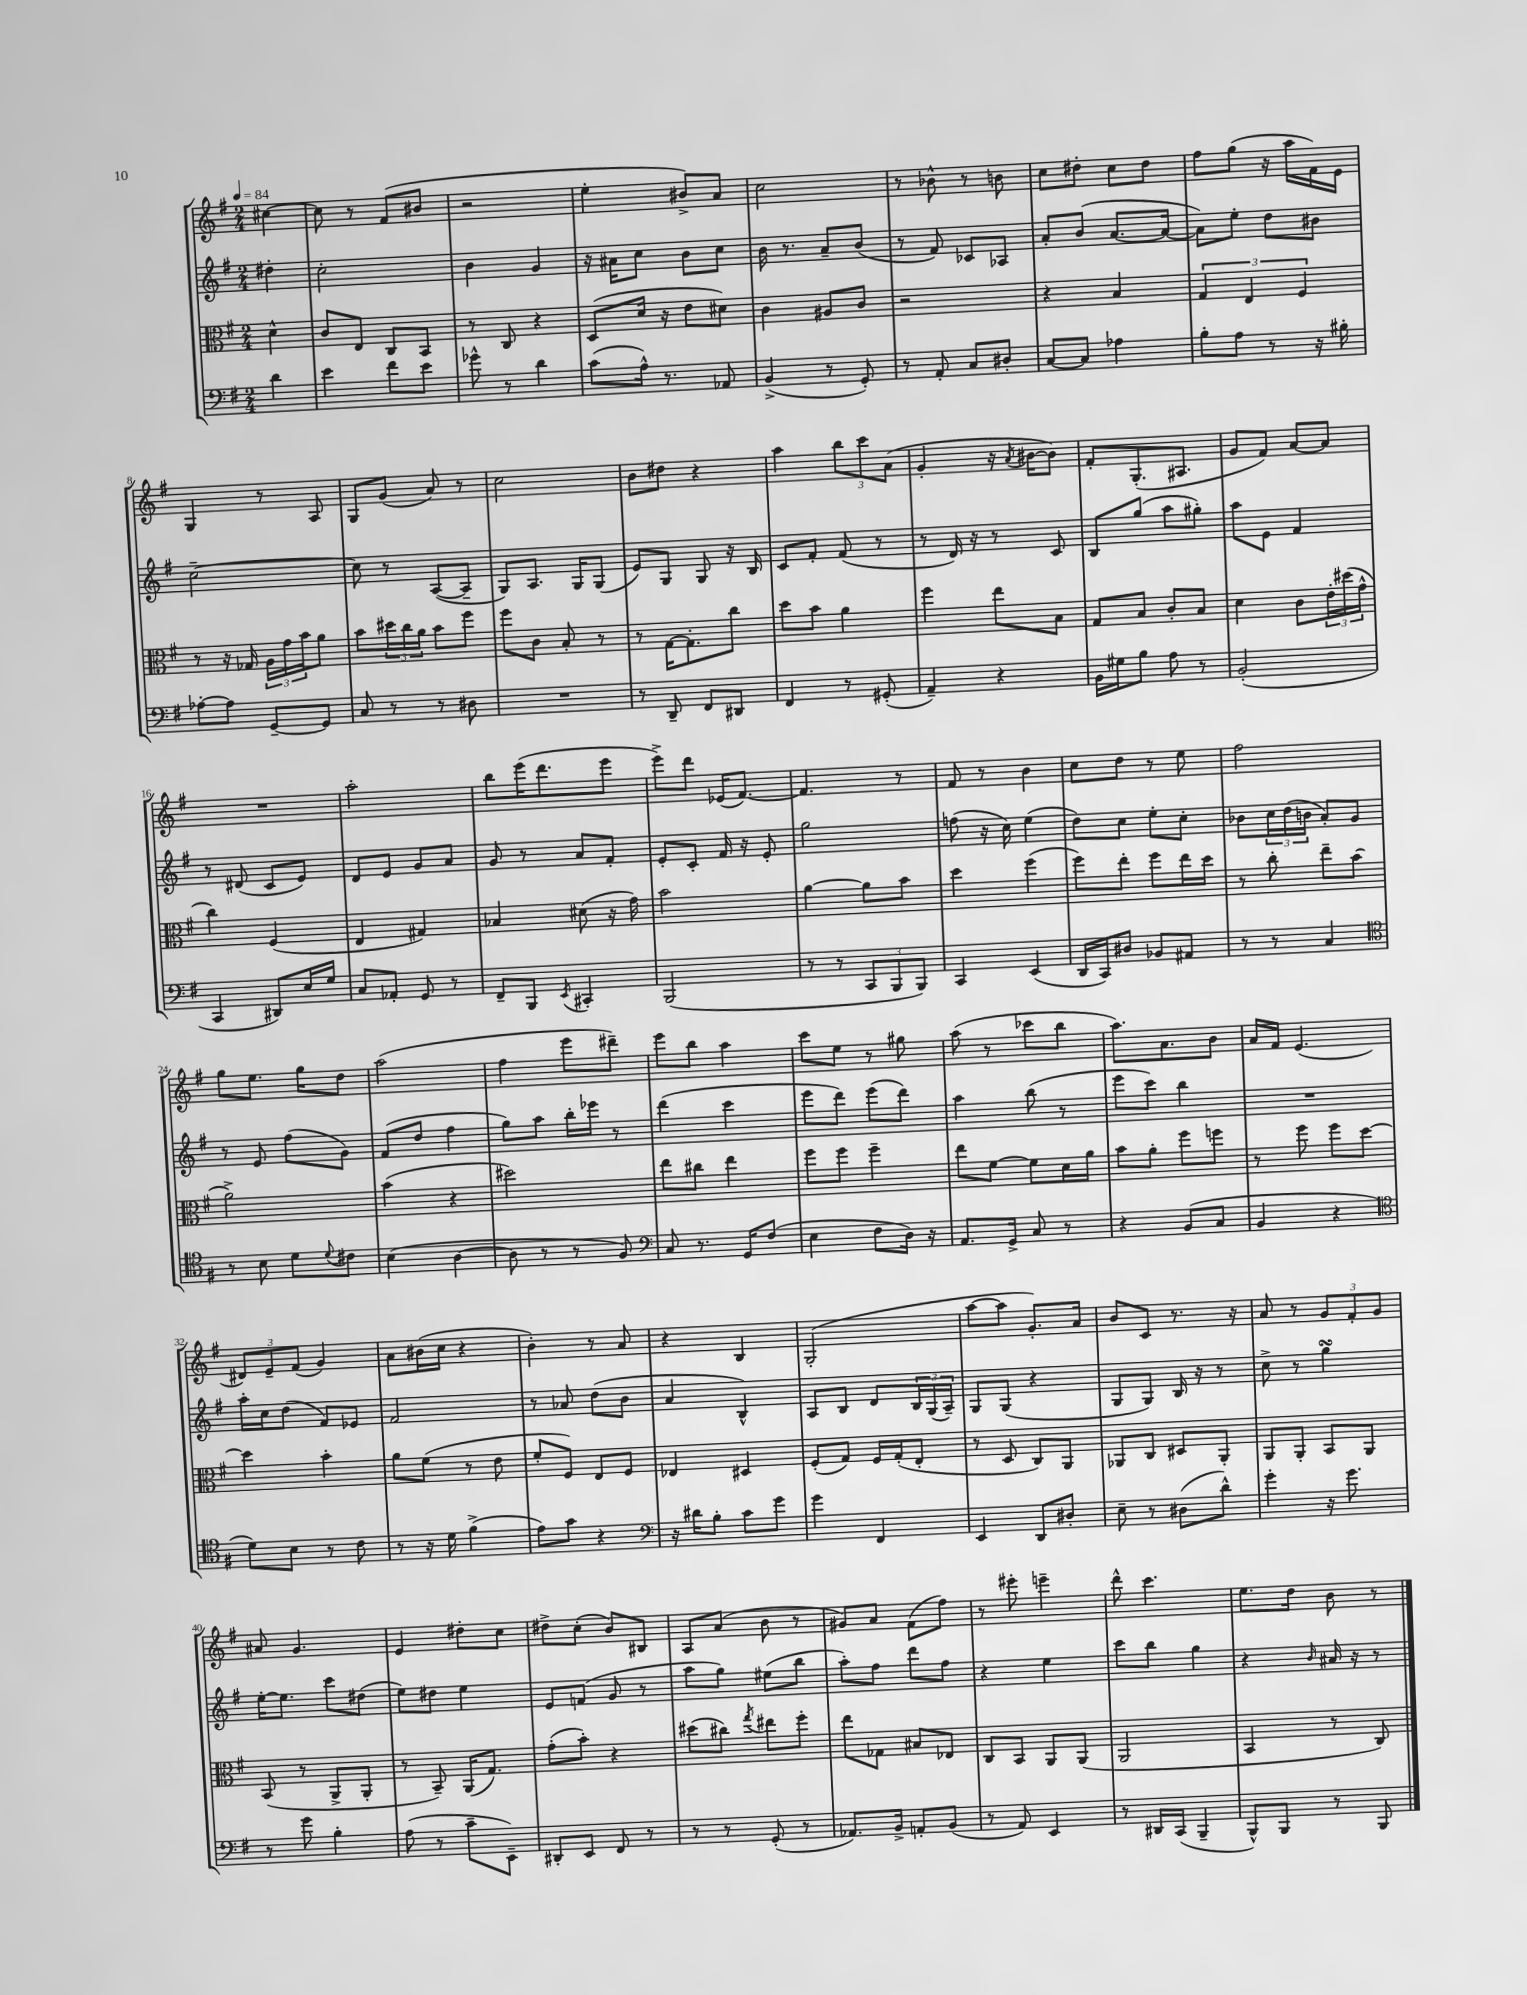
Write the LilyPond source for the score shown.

<<
\new StaffGroup <<
\new Staff = "s0" {
    \clef treble \key g \major \numericTimeSignature \time 2/4 \partial 4 \tempo 4 = 84
    cis''4~ |
    cis''8 r8 fis'8( bis'8 |
    r2 |
    e''4-. bis'8->) a'8 |
    c''2 |
    r8 bes'8-^ r8 b'8 |
    c''8 dis''8-. c''8 dis''8 |
    fis''8 g''8( r16 a''16 fis'16) e'16 |
    g4 r8 a8 |
    g8 g'8( a'8) r8 |
    c''2 |
    b'8 dis''8 r4 |
    a''4 \tuplet 3/2 { b''8 c'''8 a'8( } |
    g'4-. r16 \acciaccatura { a'8 } bis'16~ bis'8) |
    fis'8-. g8.-.( ais8. |
    g'8 fis'8) a'8~ a'8 |
    R2 |
    a''2-. |
    b''8 e'''16( d'''8. e'''8 |
    e'''8->) d'''8 ees'16( fis'8.~) |
    fis'4. r8 |
    fis'8 r8 b'4 |
    c''8 d''8 r8 e''8 |
    fis''2 |
    g''8 e''8. g''16 d''8 |
    a''2( |
    fis''4 e'''8 dis'''8--) |
    e'''8 b''8 a''4 |
    c'''8 e''8 r8 gis''8 |
    a''8( r8 ces'''8 b''8 |
    a''8.) a'8. b'8 |
    a'16 fis'16 e'4.( |
    \tuplet 3/2 { dis'8) e'8-- fis'8( } g'4) |
    a'8 bis'16( c''16 r4 |
    b'4-.) r8 a'8 |
    r4 b4 |
    g2-.( |
    a''8~ a''8 g'8.-.) a'16 |
    b'8 c'8 r8. r16 |
    a'8 r8 \tuplet 3/2 { g'8 fis'8-. g'8 } |
    ais'8 g'4. |
    e'4 dis''8-. c''8 |
    dis''8-> c''8-.( b'8) bis8 |
    a8 a'8( b'8 r8 |
    gis'8) a'8 fis'8( fis''8) |
    r8 eis'''8-. e'''4-- |
    d'''8-^ c'''4. |
    e''8. d''16 b'8 r8 \bar "|." |
}
\new Staff = "s1" {
    \clef treble \key g \major \numericTimeSignature \time 2/4 \partial 4
    dis''4-. |
    c''2-. |
    b'4 g'4 |
    r16 ais'16 c''8 b'8 c''8 |
    b'16 r8. a'8-- b'8( |
    r8 fis'8) ces'8 aes8 |
    a'8-. b'8( a'8.~ a'16~ |
    a'8) e''8-. d''8 bis'8 |
    c''2~-- |
    c''8 r8 a8~( a8-- |
    g8) a8. g16 g8( |
    e'8) g8 g8 r16 b16 |
    c'8 fis'8-. fis'8( r8 |
    r8 d'16) r16 r8 c'8 |
    b8 g''8( a''8 gis''8-.) |
    a''8 e'8 fis'4 |
    r8 dis'8( c'8 e'8) |
    d'8 e'8 g'8 a'8 |
    g'8 r8 a'8 fis'8-. |
    e'8-. c'8-. fis'16 r16 e'8-. |
    g''2 |
    f''8( r16 c''16) e''4( |
    d''8) c''8 e''8-. c''8-. |
    bes'8 \tuplet 3/2 { c''16 d''16( b'16 } a'8-.) g'8 |
    r8 e'8 fis''8( g'8) |
    fis'8( d''8 fis''4 |
    g''8) a''8 b''16-. ees'''16 r8 |
    d'''4( c'''4 |
    e'''8 d'''8) e'''8( d'''8) |
    a''4 b''8( r8 |
    e'''8 c'''8) b''4 |
    R2 |
    a''16-. c''16 d''8( fis'8) ees'8 |
    fis'2 |
    r8 aes'8 d''8( b'8 |
    a'4 b4-^) |
    a8 b8 d'8 \tuplet 3/2 { b16 g16( a16--) } |
    g8 g8( r4 |
    g8 g8) b16 r16 r8 |
    c''8-> r8 g''4\turn |
    e''16~-. e''8. c'''8 dis''8( |
    e''8) dis''8 e''4 |
    e'8 f'8( g'8 r8 |
    a''8 g''8) eis''8( b''8 |
    a''8-.) fis''8 d'''8 fis''8 |
    r4 e''4 |
    c'''8 b''8 g''4 |
    r4 \grace { b'16 } ais'16 r16 r8 \bar "|." |
}
\new Staff = "s2" {
    \clef alto \key g \major \numericTimeSignature \time 2/4 \partial 4
    d'4-^ |
    c'8 e8 c8 b,8 |
    r8 c8 r4 |
    d8( d'16 r16 e'8 dis'8) |
    c'4 ais8 c'8 |
    r2 |
    r4 b4 |
    \tuplet 3/2 { g4 e4 fis4 } |
    r8 r16 ges16 \tuplet 3/2 { a16 g'16 b'16 } a'8 |
    b'8 \tuplet 3/2 { dis''16 c''16 a'16 } b'8 fis''8 |
    fis''8 c'8 b8-. r8 |
    r8 g16~ g8.-. c''8 |
    d''8 b'8 a'4 |
    fis''4 e''8 b8 |
    g8 b8 c'8-. b8 |
    d'4 c'8 \tuplet 3/2 { e'16-. dis''16( g'16-^ } |
    c''4) fis4( |
    e4 gis4) |
    bes4 dis'8( r16 g'16) |
    b'2 |
    a'4~ a'8 b'8 |
    d''4 fis''4( |
    fis''8) e''8-. fis''8 e''16 d''16 |
    r8 c''8-. e''8-- b'8( |
    a'2->) |
    b'4( r4 |
    dis''2) |
    e''8 cis''8 e''4 |
    fis''8 fis''8 fis''4-- |
    e''8 fis'8~ fis'8 d'16 a'16 |
    b'8 a'8-. fis''8 f''8 |
    r8 fis''8 fis''8 d''8~ |
    d''4 b'4-. |
    a'8 fis'8( r8 e'8 |
    fis'8-. fis8) e8 fis8 |
    ees4 dis4 |
    fis8-.( g8) fis16 g16-.( e8-. |
    r8 d8 c8) a,8 |
    aes,8 c8 dis8 aes,8-. |
    a,8 a,8-. b,8 a,8 |
    b,8( r8 a,8-> a,8-. |
    r8 b,8--) a,16( g8.) |
    g'8-.( b'8-.) r4 |
    dis''8( cis''8) \acciaccatura { g''8 } eis''8 fis''8-. |
    e''8 ges8 bis8 ees8 |
    c8 b,8 a,8 a,8( |
    a,2 |
    b,4 r8 c8) \bar "|." |
}
\new Staff = "s3" {
    \clef bass \key g \major \numericTimeSignature \time 2/4 \partial 4
    d'4 |
    e'4 fis'8 e'8 |
    ges'8-^ r8 d'4 |
    c'8( a16-^) r8. aes,8 |
    b,4->( r8 g,8-.) |
    r8 a,8-. c8 dis8-. |
    c8~ c8 aes4 |
    b8-. a8 r8 r16 bis16-. |
    aes8~-. aes8 g,8~-- g,8 |
    c8 r8 r8 dis8 |
    R2 |
    r8 d,8-- fis,8 dis,8 |
    fis,4 r8 gis,8-.( |
    a,4--) r4 |
    b,16 gis16 b8 a8 r8 |
    b,2-.( |
    c,4 dis,8) e16 g16 |
    c8 aes,8-. g,8 r8 |
    fis,8-- b,,8 \acciaccatura { e,8 } cis,4-. |
    b,,2( |
    r8 r8 \tuplet 3/2 { c,8 b,,8 b,,8) } |
    c,4 e,4( |
    d,16 c,16) dis8 bes,8 ais,8 |
    r8 r8 c4 |
    \clef tenor r8 b8 d'8 \appoggiatura { d'8 } cis'8 |
    b4( a4~ |
    a8 r8 r8 fis8) |
    \clef bass c8 r8. g,16 fis8( |
    e4 fis8 d16) r16 |
    a,8. g,16-> c8 r8 |
    r4 b,8( c8 |
    b,4 r4 |
    \clef tenor d'8) b8 r8 c'8 |
    r8 r16 d'16 fis'4->( |
    e'8) g'8 r4 |
    \clef bass r16 dis'16 b8-. c'8 g'8 |
    g'4 fis,4 |
    e,4 d,8 dis8-. |
    e8-- r8 dis8( d'8-^) |
    g'4-. r16 g'8. |
    r8 g'8 b4-. |
    a8( r8 c'8-- e,8--) |
    dis,8-. e,8 fis,8 r8 |
    r8 r8 g,8-.( r8 |
    aes,8.) b,16-> a,8-. b,8( |
    r8 a,8) e,4 |
    r8 dis,16 c,16( b,,4-- |
    b,,8-^) b,,8 r8 b,,8 \bar "|." |
}
>>
>>
